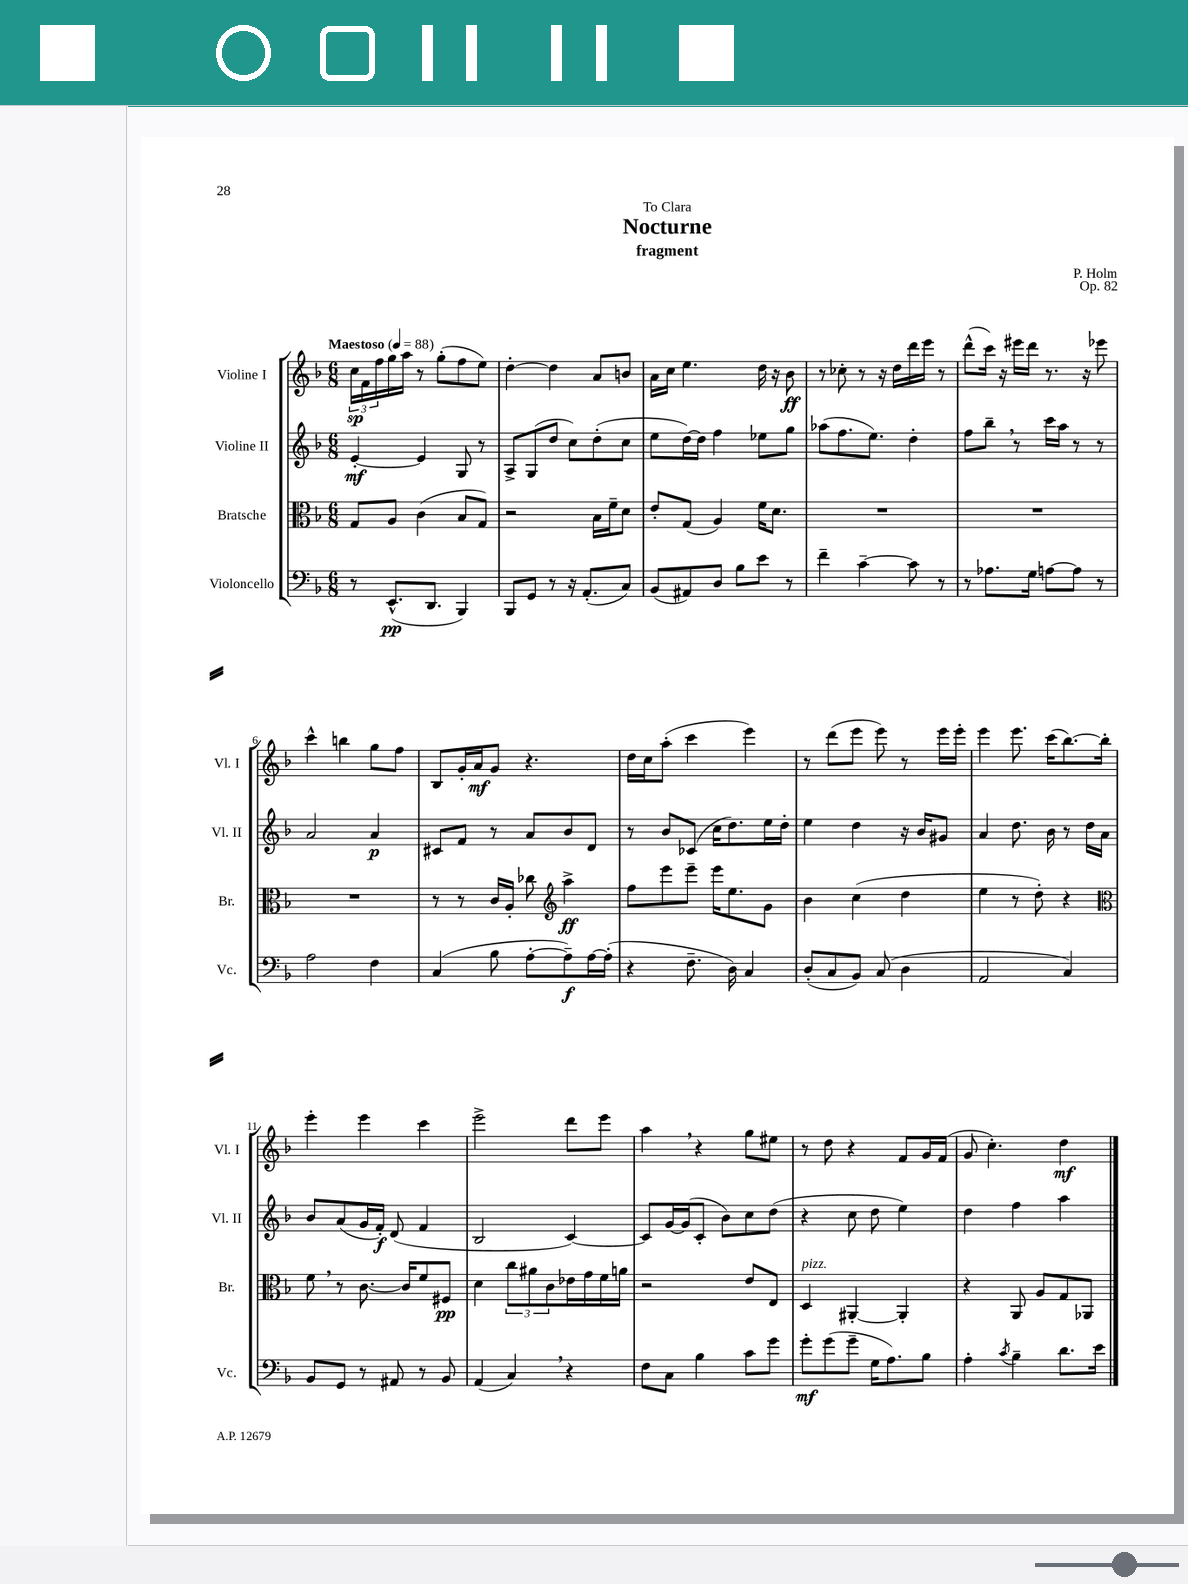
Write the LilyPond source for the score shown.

\header { title = "Nocturne" composer = "P. Holm" subtitle = "fragment" dedication = "To Clara" opus = "Op. 82" }
<<
\new StaffGroup <<
\new Staff = "s0" \with { instrumentName = "Violine I" shortInstrumentName = "Vl. I" } {
    \clef treble \key f \major \numericTimeSignature \time 6/8 \tempo "Maestoso" 4 = 88
    \tuplet 3/2 { c''16\sp f'16 f''16 } g''16 a''16 r8 g''8-.( f''8 e''8) |
    d''4~-. d''4 a'8 b'8 |
    a'16 c''16 e''4. d''16 r16 bes'8\ff |
    r8 ces''8-. r8 r16 d''16 d'''16 e'''16 r8 |
    d'''8-^( c'''16) r16 eis'''16 d'''16 r8. r16 ees'''8 |
    c'''4-^ b''4 g''8 f''8 |
    bes8 g'16-. a'16\mf g'8 r4. |
    d''16 c''16 a''8-.( c'''4 e'''4) |
    r8 d'''8( e'''8 e'''8) r8 e'''16 e'''16-. |
    e'''4 e'''8. c'''16( bes''8.~) bes''16-. |
    e'''4-. e'''4 c'''4 |
    e'''2-> d'''8 e'''8 |
    a''4 \breathe r4 g''8 eis''8 |
    r8 d''8 r4 f'8 g'16 f'16( |
    g'8 c''4.-.) d''4\mf \bar "|." |
}
\new Staff = "s1" \with { instrumentName = "Violine II" shortInstrumentName = "Vl. II" } {
    \clef treble \key f \major \numericTimeSignature \time 6/8
    e'4~-.\mf e'4 g8 r8 |
    a8-> g8( d''8 c''8) d''8-.( c''8 |
    e''8 d''16~) d''16 f''4 ees''8 g''8 |
    aes''8( f''8. e''8.) d''4-. |
    f''8 bes''8-- \breathe r8 c'''16 a''16 r8 r8 |
    a'2 a'4\p |
    cis'8 f'8 r8 a'8 bes'8 d'8 |
    r8 bes'8 ces'8( c''16 d''8.) e''16 d''16-. |
    e''4 d''4 r16 bes'16 gis'8 |
    a'4 d''8. bes'16 r8 d''16 a'16 |
    bes'8 a'8( g'16 f'16-.\f) d'8( f'4 |
    bes2 c'4~) |
    c'8 g'16~ g'16( c'8-. bes'8) c''8 d''8( |
    r4 c''8 d''8 e''4) |
    d''4 f''4 a''4 \bar "|." |
}
\new Staff = "s2" \with { instrumentName = "Bratsche" shortInstrumentName = "Br." } {
    \clef alto \key f \major \numericTimeSignature \time 6/8
    g8 a8 c'4( bes8 g8) |
    r2 bes16 f'16-- d'8 |
    e'8-. g8( a4) f'16 d'8. |
    R2. |
    R2. |
    R2. |
    r8 r8 c'16 a16-. ces''8 \clef treble a''4->\ff |
    f''8 e'''8 e'''8-- e'''16 e''8. g'8 |
    bes'4 c''4( d''4 |
    e''4 r8 d''8-.) r4 |
    \clef alto f'8 \breathe r8 c'8.~ c'16 f'8 fis8\pp |
    d'4 \tuplet 3/2 { c''8 ais'8 c'8 } ees'16 g'16 f'16 a'16 |
    r2 e'8 e8 |
    d4^\markup { \italic "pizz." } ais,4~-. ais,4-. |
    r4 a,8 a8 g8 aes,8 \bar "|." |
}
\new Staff = "s3" \with { instrumentName = "Violoncello" shortInstrumentName = "Vc." } {
    \clef bass \key f \major \numericTimeSignature \time 6/8
    r8 e,8.-^\pp( d,8. bes,,4) |
    bes,,8 g,8 r8 r16 a,8.-.( c8) |
    bes,8( ais,8) d8 bes8 e'8 r8 |
    f'4-- c'4~-- c'8 r8 |
    r8 aes8. g16 a8~ a8 r8 |
    a2 f4 |
    c4( bes8 a8~-. a8--\f) a16~ a16-.( |
    r4 f8.-- d16) c4 |
    d8-.( c8 bes,8) c8( d4 |
    a,2 c4) |
    bes,8 g,8 r8 ais,8 r8 bes,8 |
    a,4( c4) \breathe r4 |
    f8 c8 bes4 c'8 g'8 |
    g'8-.\mf g'8( g'8-- g16 a8.) bes8 |
    a4-. \acciaccatura { c'8 } bes4-- d'8. e'16 \bar "|." |
}
>>
>>
